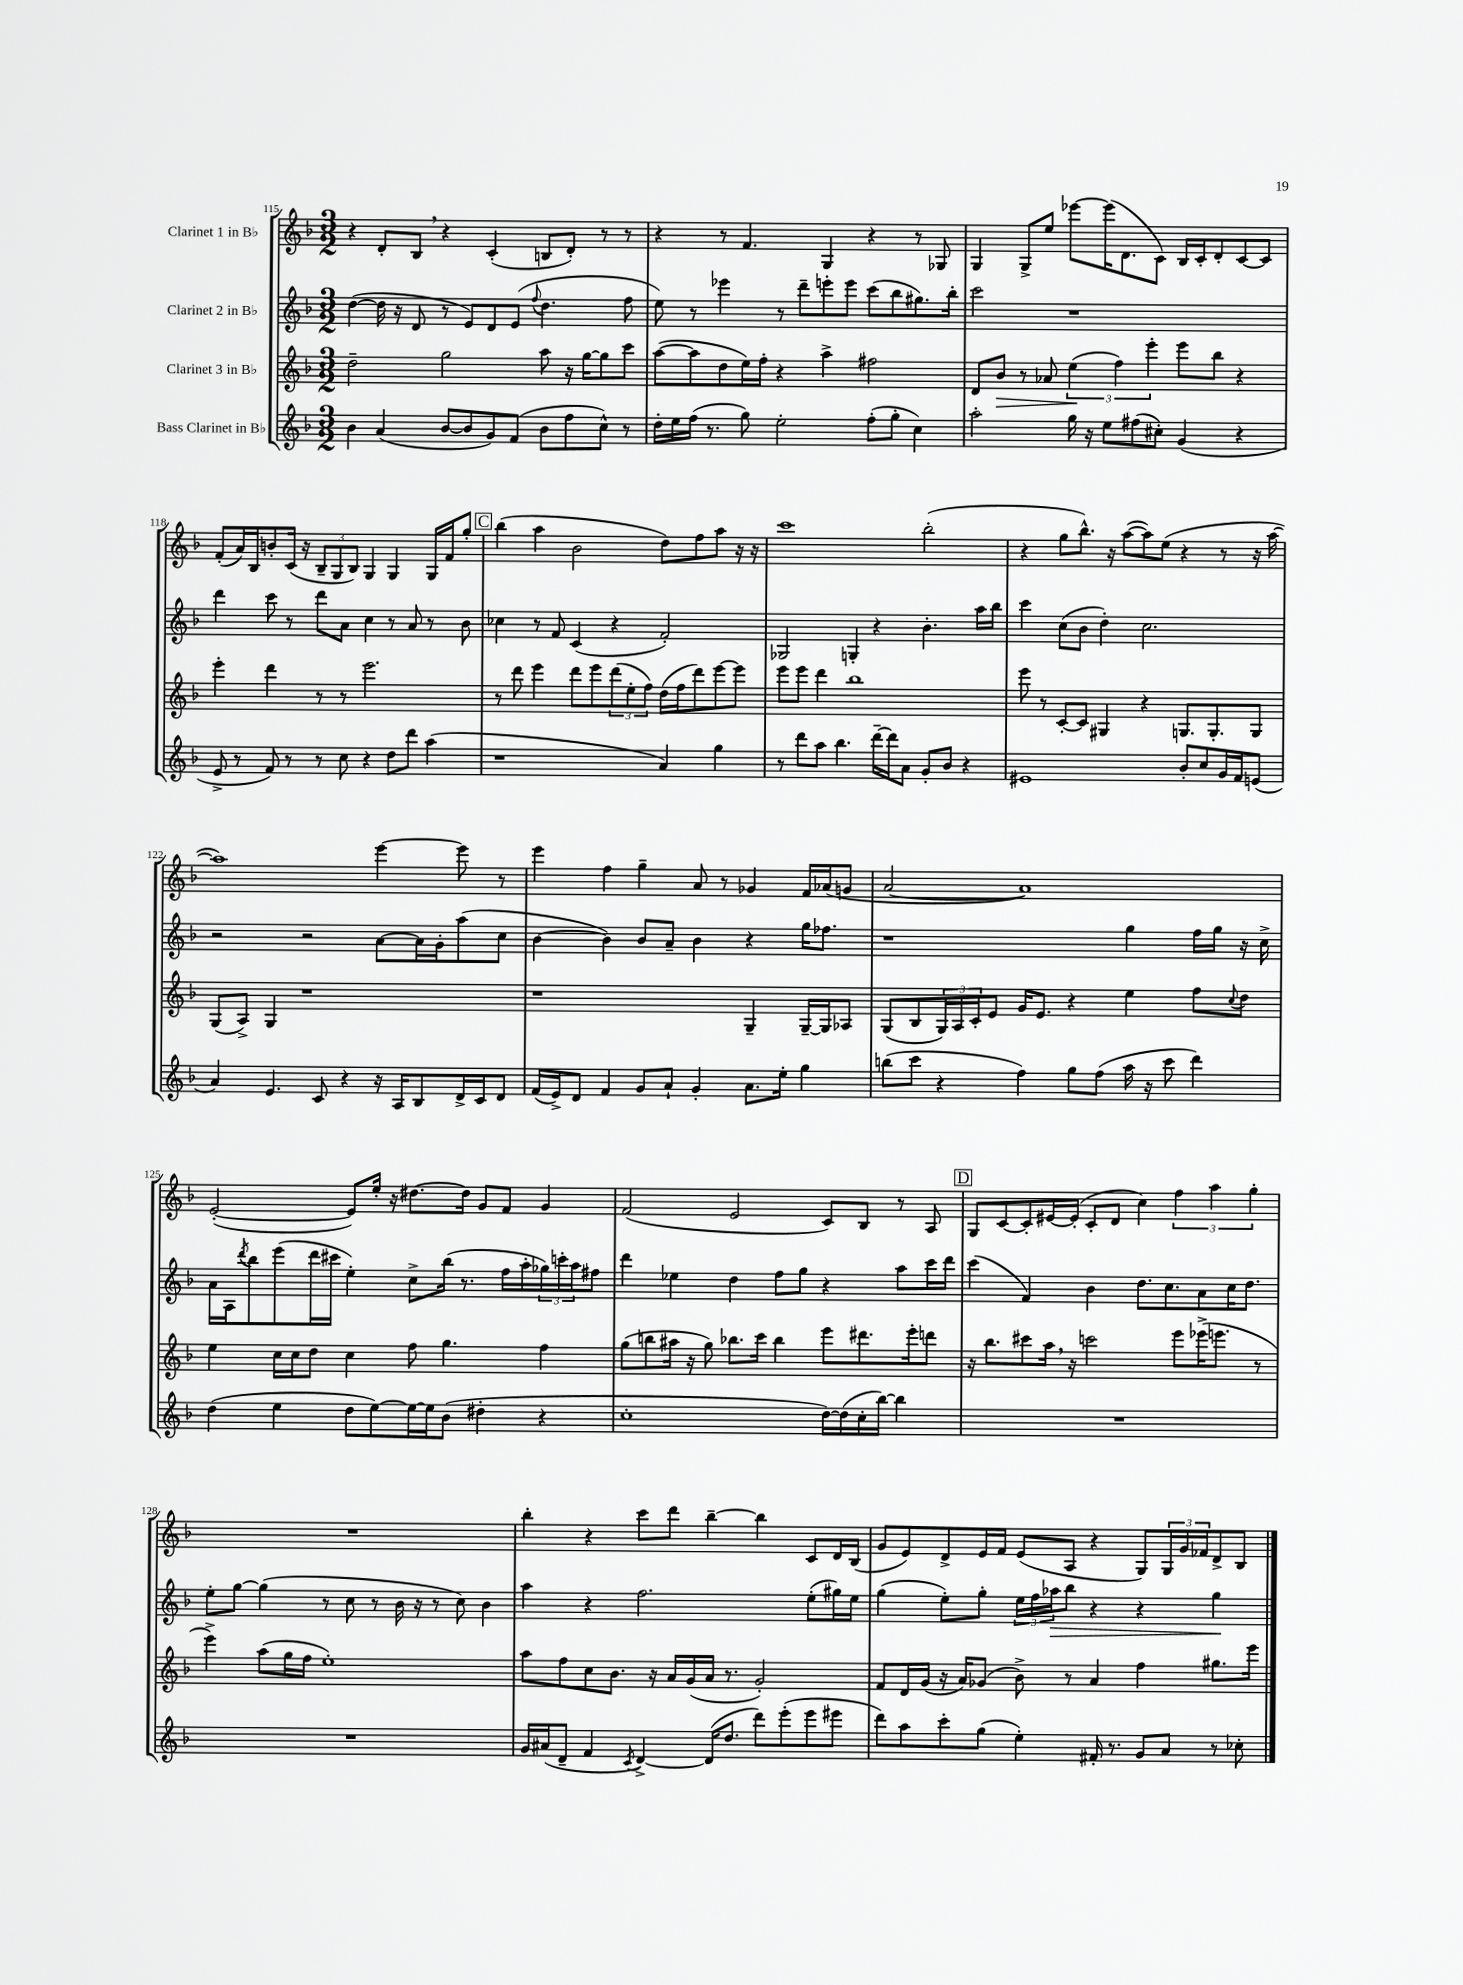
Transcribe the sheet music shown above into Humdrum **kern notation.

**kern	**kern	**dynam	**kern	**dynam	**kern
*part4	*part3	*part3	*part2	*part2	*part1
*staff4	*staff3	*staff3	*staff2	*staff2	*staff1
*I"Bass Clarinet in B♭	*I"Clarinet 3 in B♭	*	*I"Clarinet 2 in B♭	*	*I"Clarinet 1 in B♭
*clefG2	*clefG2	*	*clefG2	*	*clefG2
*k[b-]	*k[b-]	*	*k[b-]	*	*k[b-]
*M3/2	*M3/2	*	*M3/2	*	*M3/2
=115	=115	=115	=115	=115	=115
4b-\	2dd~\	.	([4dd\	.	4r
(4a/	.	.	16dd\]	.	8d'/L
.	.	.	16r	.	.
.	.	.	8d/	.	8B-,/J
[8b-/L	2gg\	.	8r	.	4r
8b-/]	.	.	8e/L)	.	.
8g/)	.	.	8d/	.	(4c'/
(8f/J	.	.	(8e/J	.	.
.	.	.	8qqff/	.	.
8b-\L	8aa\	.	4.dd\	.	8Bn/L
8ff\	16r	.	.	.	8d'/J)
.	[16gg\KL	.	.	.	.
8cc^^\J)	8gg\]	.	.	.	8r
8r	8ccc\J	.	8ff\	.	8r
=116	=116	=116	=116	=116	=116
16dd'\LL	([8aa\L	.	8ee\)	.	4r
16ee\	.	.	.	.	.
(16ff\JJ	8aa\]	.	8r	.	.
8.r	.	.	.	.	.
.	8dd\	.	4eee-X\	.	8r
8gg\)	16ee\L)	.	.	.	4.f/
.	16ff'\JJ	.	.	.	.
2ee'\	4r	.	8r	.	.
.	.	.	8ddd~\L	.	.
.	4aa^\	.	8eeen'\	.	4G/
.	.	.	8eee\J	.	.
(8ff'\L	2ff#X\	.	(8ccc\L	.	4r
8gg'\J	.	.	8bb-\	.	.
4cc\)	.	.	8.gg#X\)	.	8r
.	.	.	.	.	8G-X/
.	.	.	16bb-'\Jk	.	.
=117	=117	=117	=117	=117	=117
2aa'\	8d/L	.	2ccc\	.	4G/
!	!	!LO:HP:b	!	!	!
.	8b-/J	>	.	.	.
.	8r	.	.	.	8G^/L
.	8a-X/	.	.	.	8ee/J
16gg\	(6ee\	.	1r	.	[8eee-X\L
16r	.	.	.	.	.
8ee\L	.	.	.	.	(16eee-\K]
.	6ff\)	]	.	.	.
.	.	.	.	.	8.d\
(8ff#X\	.	.	.	.	.
.	6eee'\	.	.	.	.
8cc#X'\J)	.	.	.	.	8c\J)
(4g/	8eee\L	.	.	.	16B-/LL
.	.	.	.	.	16c'/J
.	8bb-\J	.	.	.	8d'/
4r	4r	.	.	.	[8c/
.	.	.	.	.	8c/J]
!!LO:LB:g=z
=118	=118	=118	=118	=118	=118
8e^/	4eee'\	.	4ddd\	.	(8f'/L
8r	.	.	.	.	16a/L)
.	.	.	.	.	16B-/J
8f/)	4ddd\	.	8ccc\	.	8bn'/
8r	.	.	8r	.	(16c/Jk
.	.	.	.	.	16r
8r	8r	.	8ddd\L	.	12B-~/L
.	.	.	.	.	12G/
8cc\	8r	.	8a\J	.	.
.	.	.	.	.	12B-/J)
4r	2.eee\	.	4cc\	.	4G/
8dd\L	.	.	8r	.	4G/
8ddd\J	.	.	8a/	.	.
(4aa\	.	.	8r	.	16G/LL
.	.	.	.	.	16f/J
.	.	.	8b-\	.	8gg'/J
!!LO:REH:place=s1:t=C
=119	=119	=119	=119	=119	=119
1r	8r	.	4cc-X\	.	(4bb-\
.	8ddd\	.	.	.	.
.	4eee\	.	8r	.	4aa\
.	.	.	8f/	.	.
.	8ddd\L	.	(4c/	.	2b-\
.	8eee\	.	.	.	.
.	(12ddd\	.	4r	.	.
.	12ee'\	.	.	.	.
.	12ff\J)	.	.	.	.
4a/)	(16dd\LL	.	2f'/)	.	8dd\L)
.	16ff\J	.	.	.	.
.	8ddd\)	.	.	.	8ff\
4gg\	[8eee\	.	.	.	8aa\J
.	8eee\J]	.	.	.	16r
.	.	.	.	.	16r
=120	=120	=120	=120	=120	=120
8r	8eee\L	.	2G-X/	.	1ccc
8ddd\L	8eee\J	.	.	.	.
8aa\J	4ddd\	.	.	.	.
4.bb-\	.	.	.	.	.
.	1bb-	.	4Gn'/	.	.
[16ddd~\LL	.	.	4r	.	.
16ddd\J]	.	.	.	.	.
8a\J	.	.	.	.	.
8g'/L	.	.	4.b-'\	.	(2bb-'\
8b-/J	.	.	.	.	.
4r	.	.	.	.	.
.	.	.	16aa\LL	.	.
.	.	.	16bb-\JJ	.	.
=121	=121	=121	=121	=121	=121
1e#X	8eee\	.	4ccc\	.	4r
.	8r	.	.	.	.
.	[8c'/L	.	(8cc\L	.	8gg\L
.	8c/J]	.	8b-\J	.	8.bb-^^\J)
.	4G#X/	.	4dd'\)	.	.
.	.	.	.	.	16r
.	.	.	.	.	([8aa\L
.	4r	.	2.cc\	.	8aa\])
.	.	.	.	.	(8ee\J
8b-'/L	8.Gn/L	.	.	.	4r
8cc/	.	.	.	.	.
.	8.G'/	.	.	.	.
16g/L	.	.	.	.	8r
16f/J	.	.	.	.	.
(8en/J	8G/J	.	.	.	16r
.	.	.	.	.	[16aa\
!!LO:LB:g=z
=122	=122	=122	=122	=122	=122
4a/)	(8G/L	.	2r	.	1aa])
.	8A^/J)	.	.	.	.
4.e/	4G/	.	.	.	.
.	1r	.	2r	.	.
8c/	.	.	.	.	.
4r	.	.	.	.	.
16r	.	.	[8a\L	.	[4eee\
16A/KL	.	.	.	.	.
8B-/	.	.	16a\L]	.	.
.	.	.	16g'\J	.	.
16d^/L	.	.	(8aa\	.	8eee\]
16c/J	.	.	.	.	.
8d/J	.	.	8cc\J	.	8r
=123	=123	=123	=123	=123	=123
(16f/LL	1r	.	[4b-\	.	4eee\
16e^/J)	.	.	.	.	.
8d/J	.	.	.	.	.
4f/	.	.	4b-\])	.	4ff\
8g/L	.	.	8b-/L	.	4gg~\
8a`/J	.	.	8a~/J	.	.
4g'/	.	.	4b-\	.	8a/
.	.	.	.	.	8r
8.a\L	4G~/	.	4r	.	4g-X/
16ee'\Jk	.	.	.	.	.
4gg\	[16G~/LL	.	16gg\KL	.	16f/LL
.	16G/J]	.	8.ff-X\J	.	(16a-X/J
.	8A-X/J	.	.	.	8gn/J
=124	=124	=124	=124	=124	=124
(8bbn\L	(8G/L	.	1r	.	[2a/
8ccc\J	8B-/	.	.	.	.
4r	24G/L)	.	.	.	.
.	24A/	.	.	.	.
.	24c'/J	.	.	.	.
.	8e/J	.	.	.	.
4ff\)	16g/KL	.	.	.	1a])
.	8.e/J	.	.	.	.
8gg\L	4r	.	.	.	.
(8ff\J	.	.	.	.	.
16aa\	4ee\	.	4gg\	.	.
16r	.	.	.	.	.
8ccc\	.	.	.	.	.
4ddd\)	8ff\L	.	16ff\LL	.	.
.	.	.	16gg\JJ	.	.
.	8qqcc/	.	.	.	.
.	8dd\J	.	16r	.	.
.	.	.	16cc^\	.	.
!!LO:LB:g=z
=125	=125	=125	=125	=125	=125
(4dd\	4ee\	.	16a\LL	.	([2e'/
.	.	.	16A\J	.	.
.	.	.	8qddd/	.	.
.	.	.	8bb-\	.	.
4ee\	16cc\LL	.	(8eee\	.	.
.	16cc\J	.	.	.	.
.	8dd\J	.	16ddd\L	.	.
.	.	.	16ccc#X\JJ	.	.
8dd\L	4cc\	.	4ee'\)	.	8e/L])
[8ee\)	.	.	.	.	16ee'/Jk
.	.	.	.	.	16r
16ee\L_	8ff\	.	8cc^\L	.	[8.dd#X\L
16ee\J]	.	.	.	.	.
(8b-\J	4.gg\	.	(16bb-\Jk	.	.
.	.	.	8.r	.	16dd#\Jk]
4dd#X'\	.	.	.	.	8g/L
.	.	.	16ff\LL	.	8f/J
.	.	.	16aa'\	.	.
4r	4ff\	.	24gg-X\)	.	4g/
.	.	.	24cccn'\	.	.
.	.	.	24aa\J	.	.
.	.	.	8ff#X\J	.	.
=126	=126	=126	=126	=126	=126
1cc'	(8gg\L	.	4ddd\	.	(2f/
.	8bbn\	.	.	.	.
.	16aa#X\Jk	.	4ee-X\	.	.
.	16r	.	.	.	.
.	8gg\)	.	.	.	.
.	8.bb-X\L	.	4dd\	.	2e/
.	16ccc\Jk	.	.	.	.
.	4bb-\	.	8ff\L	.	.
.	.	.	8gg\J	.	.
[16dd\LL)	8eee\L	.	4r	.	8c/L)
(16dd\]	.	.	.	.	.
16cc'\	8.ddd#X\	.	.	.	8B-/J
[16bb-\JJ)	.	.	.	.	.
4bb-\]	.	.	8aa\L	.	8r
.	16eee'\k	.	.	.	.
.	8dddn\J	.	16ccc\L	.	8A/
.	.	.	16ddd\JJ	.	.
!!LO:REH:place=s1:t=D
=127	=127	=127	=127	=127	=127
1.r	16r	.	(4ccc\	.	8G/L
.	8.bb-\L	.	.	.	.
.	.	.	.	.	[8c/
.	8ccc#X\	.	4f/)	.	8c'/]
.	16aa,\Jk	.	.	.	[16e#X/L
.	16r	.	.	.	(16e#'/JJ]
.	2cccn\	.	4b-\	.	8c'/L
.	.	.	.	.	8d/J
.	.	.	8.dd\L	.	4cc\)
.	.	.	8.cc\	.	.
.	8eee\L	.	.	.	6ff\
.	(16eee-X^\K	.	8a\	.	.
.	.	.	.	.	6aa\
.	8.eeen\J	.	.	.	.
.	.	.	16cc\K	.	.
.	.	.	8.dd\J	.	.
.	.	.	.	.	6gg'\
.	8r	.	.	.	.
!!LO:LB:g=z
=128	=128	=128	=128	=128	=128
1.r	4eee^\)	.	8ee'\L	.	1.r
.	.	.	[8gg\J	.	.
.	(8aa\L	.	(4gg\]	.	.
.	16gg\L	.	.	.	.
.	16ff\JJ	.	.	.	.
.	1ee')	.	8r	.	.
.	.	.	8cc\	.	.
.	.	.	8r	.	.
.	.	.	16b-\	.	.
.	.	.	16r	.	.
.	.	.	8r	.	.
.	.	.	8cc\)	.	.
.	.	.	4b-\	.	.
=129	=129	=129	=129	=129	=129
16g/LL	8aa\L	.	4aa\	.	4bb-'\
(16a#X/J	.	.	.	.	.
8d~/J	8ff\	.	.	.	.
4f/	8cc\	.	4r	.	4r
.	8.b-\J	.	.	.	.
8qc/	.	.	.	.	.
[4d^/)	.	.	2.ff\	.	8ccc\L
.	16r	.	.	.	.
.	16a/LL	.	.	.	8ddd\J
.	(16g/	.	.	.	.
(16d/KL]	16a/JJ	.	.	.	[4bb-~\
8.dd/J	8.r	.	.	.	.
8ddd\L)	2g'/)	.	.	.	4bb-\]
(8eee'\	.	.	.	.	.
8eee\	.	.	(8ee'\L	.	8c/L
8eee#X\J	.	.	16gg#X\L)	.	16d/L
.	.	.	16ee\JJ	.	(16B-/JJ
=130	=130	=130	=130	=130	=130
8ddd\L)	8f/L	.	(4gg\	.	8g/L
8aa\	16d/L	.	.	.	8e/)
.	(16g/JJ	.	.	.	.
8ccc'\	16r	.	8ee'\L)	.	8d^/
.	16a/KL)	.	.	.	.
(8gg\J	(8g-X/J	.	8gg'\J	.	16e/L
.	.	.	.	.	16f/JJ
4ee'\)	8b-^\)	.	24ee\LL	.	(8e/L
.	.	.	24ff\	.	.
!	!	!	!	!LO:HP:b	!
.	.	.	24aa-X\J	>	.
.	8r	.	8bb-\J	.	8A/J
16f#X'/	4a/	.	4r	.	4r
8.r	.	.	.	.	.
8g/L	4ff\	.	4r	.	8G/L)
8a/J	.	.	.	.	24G/L
.	.	.	.	.	24g/
.	.	.	.	.	24f-X/J
8r	8.gg#X\L	.	4gg\	.	8d^/
8cc-X'\	.	.	.	.	8B-/J
.	16eee\Jk	.	.	.	.
.	.	.	.	]	.
==	==	==	==	==	==
*-	*-	*-	*-	*-	*-
